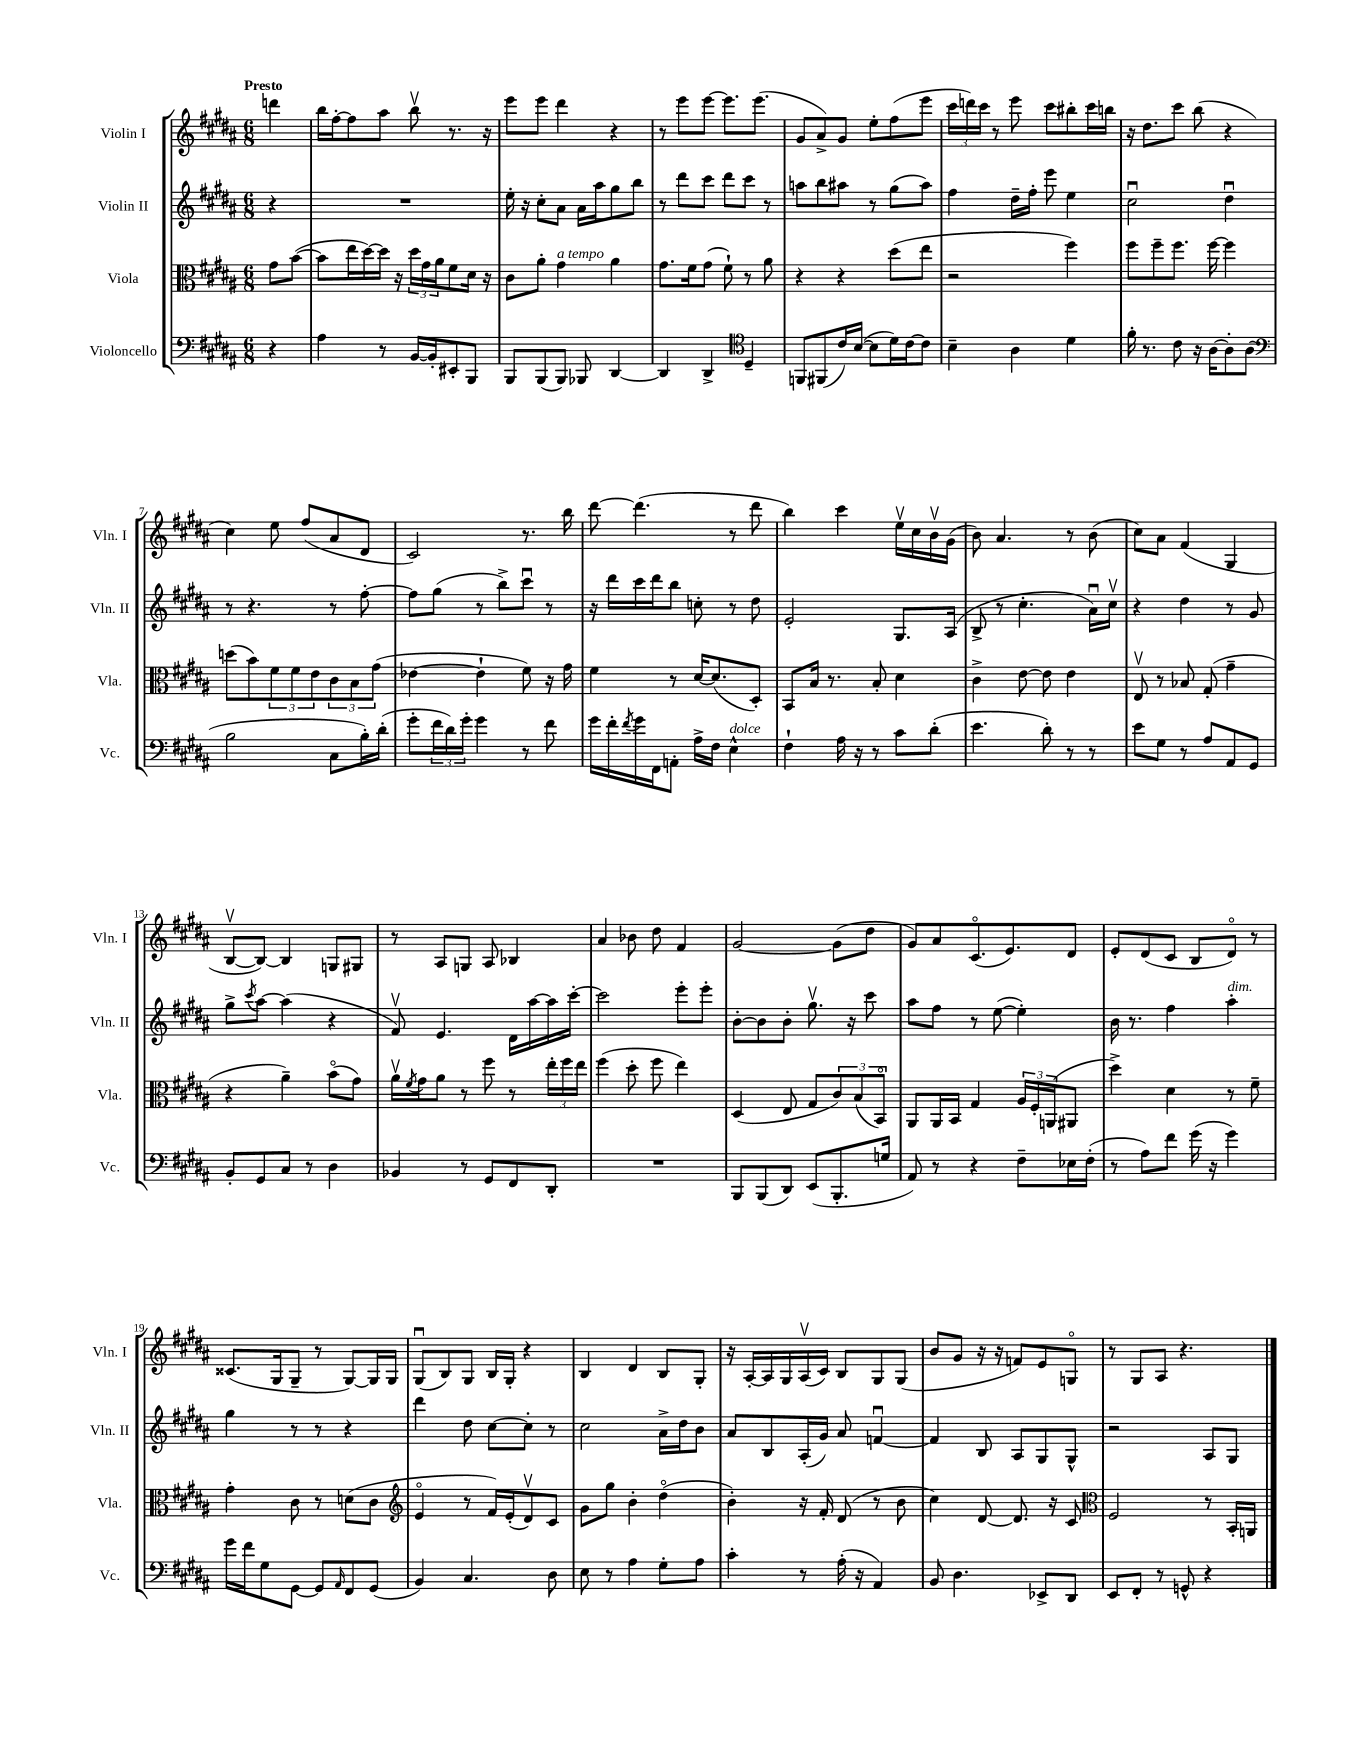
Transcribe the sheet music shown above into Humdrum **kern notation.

**kern	**kern	**kern	**kern
*part4	*part3	*part2	*part1
*staff4	*staff3	*staff2	*staff1
*I"Violoncello	*I"Viola	*I"Violin II	*I"Violin I
*I'Vc.	*I'Vla.	*I'Vln. II	*I'Vln. I
*clefF4	*clefC3	*clefG2	*clefG2
*k[f#c#g#d#a#]	*k[f#c#g#d#a#]	*k[f#c#g#d#a#]	*k[f#c#g#d#a#]
*M6/8	*M6/8	*M6/8	*M6/8
=	=	=	=
!	!	!	!LO:TX:a:B:t=Presto
4r	8g#\L	4r	4dddn\
.	([8b\J	.	.
=1	=1	=1	=1
4A#\	8b\L]	2.r	16bb\LL
.	.	.	[16ff#'\J
.	16ee\L	.	8ff#\]
.	[16dd#\)	.	.
8r	16dd#\JJ]	.	8aa#\J
.	16r	.	.
[16BB/LL	24dd#\LL	.	8bbv\
.	24g#\	.	.
16BB'/J]	.	.	.
.	24a#\J	.	.
8EE#X'/	8f#\	.	8.r
8BBB/J	16d#\Jk	.	.
.	16r	.	16r
=2	=2	=2	=2
8BBB/L	8c#\L	16ee'\	8eee\L
.	.	16r	.
(8BBB/	8a#'\J	8cc#'\L	8eee\J
!	!LO:TX:a:i:t=a tempo	!	!
8BBB/J)	4g#\	8a#\J	4ddd#\
8BBB-X/	.	16a#\LL	.
.	.	16aa#\J	.
[4DD#/	4a#\	8gg#\	4r
.	.	8bb\J	.
=3	=3	=3	=3
4DD#/]	8.g#\L	8r	8r
.	.	8ddd#\L	8eee\L
.	16f#\k	.	.
4DD#^/	(8g#\J	8ccc#\J	[8eee\J
.	8f#`\)	8ddd#\L	8.eee\L]
*clefC4	*	*	*
4D#~/	8r	8ccc#\J	.
.	.	.	(8.eee\J
.	8a#\	8r	.
=4	=4	=4	=4
8FFn/L	4r	8aan\L	8g#/L
(8FF#X/	.	8bb\	8a#^/)
16c#/L)	4r	8aa#X\J	8g#/J
([16B/JJ	.	.	.
8B\L]	.	8r	8ee'\L
16d#\L)	(8dd#\L	(8gg#\L	(8ff#\
[16c#\J	.	.	.
8c#\J]	8ee\J	8aa#\J)	8eee\J
=5	=5	=5	=5
4B~\	2r	4ff#\	24ccc#\LL
.	.	.	24dddn\)
.	.	.	24ccc#\JJ
.	.	.	8r
4A#\	.	16dd#~\LL	8eee\
.	.	16ff#'\JJ	.
.	.	8eee\	8ccc#\L
4d#\	4ff#\)	4ee\	8bb#X'\
.	.	.	16ccc#\L
.	.	.	16bbn\JJ
=6	=6	=6	=6
16f#'\	8ff#\L	2cc#u\	16r
8.r	.	.	8.dd#\L
.	8ff#~\	.	.
8c#\	8.ff#\J	.	8ccc#\J
16r	.	.	(8bb\
[16A#\KL	[16ff#\	.	.
8A#'\]	4ff#\]	4dd#u\	4r
(8A#\J	.	.	.
!!LO:LB:g=z
=7	=7	=7	=7
*clefF4	*	*	*
2B\	(8ddn\L	8r	4cc#\)
.	8b\)	4.r	.
.	12f#\	.	8ee\
.	12f#\	.	.
.	.	.	(8ff#/L
.	12e\	.	.
8C#\L	12c#\	8r	8a#/
.	12B\	.	.
16B'\L)	.	[8ff#'\	8d#/J
.	(12g#\J	.	.
(16d#'\JJ	.	.	.
=8	=8	=8	=8
8g#'\L	[4e-X\	8ff#\L]	2c#/)
24f#\L	.	(8gg#\J	.
24d#\)	.	.	.
24g#'\JJ	.	.	.
4g#\	4e-`\]	8r	.
.	.	8bb^\L)	.
8r	8f#\)	8ccc#u\J	8.r
8f#\	16r	8r	.
.	16g#\	.	16bb\
=9	=9	=9	=9
16g#\LL	4f#\	16r	[8ddd#\
16f#'\	.	16ddd#\LL	.
8qf#/	.	.	.
16g#\	.	16ccc#\	(4.ddd#\]
16FF#\J	.	16ddd#\J	.
8AAn'\J	8r	8bb\J	.
16A#^\LL	[16d#/KL	8ccn'\	.
16F#\JJ	(8.d#/]	.	.
!LO:TX:a:i:t=dolce	!	!	!
4E^^\	.	8r	8r
.	8D#'/J)	8dd#\	8ddd#\
=10	=10	=10	=10
4F#`\	8BB/L	2e'/	4bb\)
.	16B/Jk	.	.
.	8.r	.	.
16A#\	.	.	4ccc#\
16r	.	.	.
8r	8B'/	.	.
8c#\L	4d#\	8.G#/L	16eev\LL
.	.	.	16cc#\
(8d#'\J	.	.	16bv\
.	.	(16A#/Jk	(16g#\JJ
=11	=11	=11	=11
4.e\	4c#^\	8B^/	8b\)
.	.	8r	4.a#/
.	[8e\	4.cc#'\	.
8d#'\)	8e\]	.	.
8r	4e\	.	8r
8r	.	16a#u\LL)	(8b\
.	.	16cc#v\JJ	.
=12	=12	=12	=12
8e\L	8Ev/	4r	8cc#\L)
8G#\J	8r	.	8a#\J
8r	8B-X/	4dd#\	(4f#/
8A#/L	(8G#'/	.	.
8AA#/	4g#~\	8r	4G#/
8GG#/J	.	8g#/	.
!!LO:LB:g=z
=13	=13	=13	=13
8BB'/L	4r	8gg#^\L	[8Bv/L
.	.	8qccc#/	.
8GG#/	.	[8aa#\J	8B/J_)
8C#/J	4a#~\)	(4aa#\]	4B/]
8r	.	.	.
4D#\	(8b\L	4r	8Gn/L
.	8g#\J)	.	8G#X/J
=14	=14	=14	=14
4BB-X/	16a#v\LL	8f#v/)	8r
.	8qf#/	.	.
.	16g#\J	.	.
.	8a#\J	4.e/	8A#/L
8r	8r	.	8Gn/J
8GG#/L	8ff#\	.	8A#/
8FF#/	8r	16d#\LL	4B-X/
.	.	[16aa#\	.
8DD#'/J	24ee'\LL	16aa#\]	.
.	24ff#\	.	.
.	.	[16ccc#'\JJ	.
.	24ee\JJ	.	.
=15	=15	=15	=15
2.r	(4ff#\	2ccc#\]	4a#/
.	8dd#'\	.	8b-X\
.	8ff#\	.	8dd#\
.	4ee\)	8eee'\L	4f#/
.	.	8eee'\J	.
=16	=16	=16	=16
8BBB/L	(4D#/	[8b'\L	[2g#/
(8BBB/	.	8b\]	.
8DD#/J)	8E/	8b'\J	.
(8EE/L	8G#/L	8.gg#v\	.
8.BBB'/	12c#/)	.	(8g#\L]
.	.	16r	.
.	(12B/	.	.
.	.	8ccc#\	8dd#\J
.	12BB/J)	.	.
16Gn/Jk	.	.	.
=17	=17	=17	=17
8AA#/)	8AA#/L	8aa#\L	8g#/L)
8r	16AA#/L	8ff#\J	8a#/
.	16BB/JJ	.	.
4r	4G#/	8r	(8.c#/
.	.	([8ee\	.
.	.	.	8.e/)
8F#~\L	24A#/LL	4ee'\])	.
.	24F#'/	.	.
.	(24AAn/J	.	.
16E-X\L	8AA#X/J	.	8d#/J
(16F#'\JJ	.	.	.
=18	=18	=18	=18
8r	4dd#^\)	16b\	8e'/L
.	.	8.r	.
8A#\L)	.	.	(8d#/
8f#\J	4d#\	4ff#\	8c#/J
(16g#\	.	.	8B/L
16r	.	.	.
!	!	!LO:TX:a:i:t=dim.	!
4g#\)	8r	4aa#'\	8d#/J)
.	8f#~\	.	8r
!!LO:LB:g=z
=19	=19	=19	=19
16g#\LL	4g#'\	4gg#\	(8.c##X/L
16f#\J	.	.	.
8G#\	.	.	.
.	.	.	16G#/k
[8GG#\J	8c#\	8r	8G#~/J
8GG#/L]	8r	8r	8r
16qqAA#/	.	.	.
8FF#/	(8dn\L	4r	[8G#/L)
(8GG#/J	8c#\J	.	16G#/L]
.	.	.	16G#/JJ
=20	=20	=20	=20
*	*clefG2	*	*
4BB/)	4e/	4ddd#\	(8G#u/L
.	.	.	8B/)
4.C#/	8r	8dd#\	8G#/J
.	16f#/LL)	[8cc#\L	16B/LL
.	(16e'/J	.	16G#'/JJ
.	8d#v/)	8cc#'\J]	4r
8D#\	8c#/J	8r	.
=21	=21	=21	=21
8E\	8g#\L	2cc#\	4B/
8r	8gg#\J	.	.
4A#\	4b'\	.	4d#/
8G#'\L	(4dd#\	16a#^\LL	8B/L
.	.	16dd#\J	.
8A#\J	.	8b\J	8G#'/J
=22	=22	=22	=22
4c#'\	4b'\)	8a#/L	16r
.	.	.	[16A#'/LL
.	.	8B/	16A#/]
.	.	.	16G#/
8r	16r	(16A#'/L	(16A#v/
.	16f#'/	16g#/JJ)	16c#/JJ)
(16A#'\	(8d#/	8a#/	8B/L
16r	.	.	.
4AA#/)	8r	[4fnu/	8G#/
.	8b\	.	(8G#/J
=23	=23	=23	=23
8BB/	4cc#\)	4f/]	8b/L
4.D#\	.	.	8g#/J
.	[8d#/	8B/	16r
.	.	.	16r
.	8.d#/]	8A#/L	8fn/L)
8EE-X^/L	.	8G#/	8e/
.	16r	.	.
8DD#/J	8c#/	8G#^^/J	8Gn/J
=24	=24	=24	=24
*	*clefC3	*	*
8EE/L	2F#/	2r	8r
8FF#'/J	.	.	8G#/L
8r	.	.	8A#/J
8GGn^^/	.	.	4.r
4r	8r	8A#/L	.
.	16BB'/LL	8G#/J	.
.	16AAn/JJ	.	.
==	==	==	==
*-	*-	*-	*-
